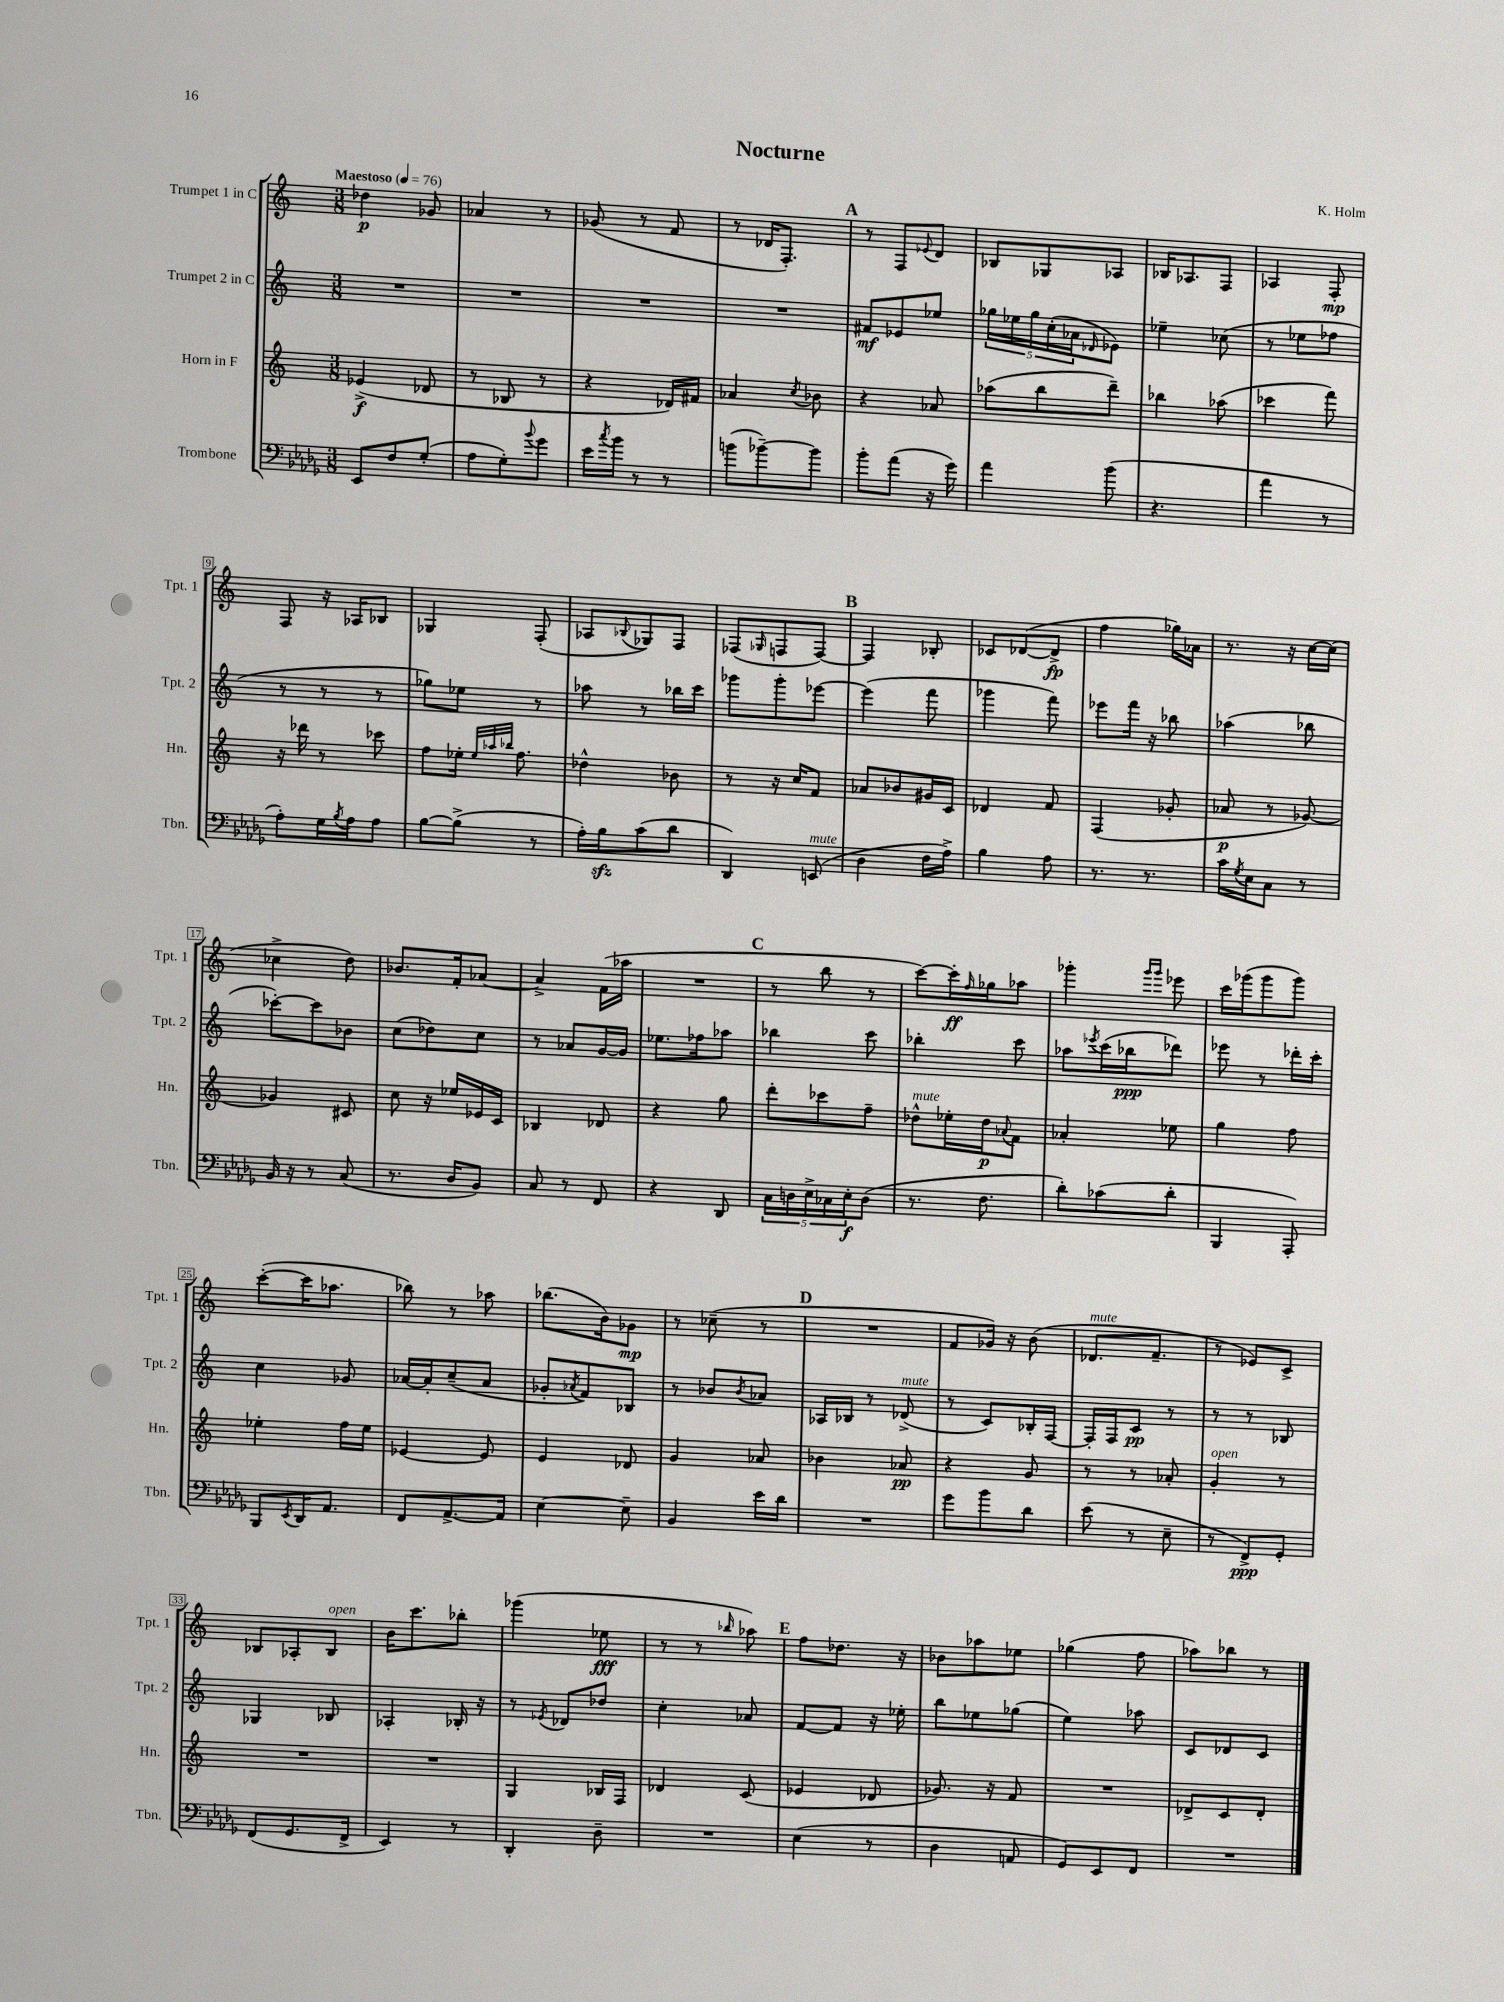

**kern	**kern	**kern	**kern
*staff4	*staff3	*staff2	*staff1
*clefF4	*clefG2	*clefG2	*clefG2
*k[b-e-a-d-g-]	*k[]	*k[]	*k[]
*M3/8	*M3/8	*M3/8	*M3/8
*MM76	*MM76	*MM76	*MM76
8EE-/L	(4e-^/	4.r	4dd-\
8F/	.	.	.
(8G-'/J	8d-/	.	8g-/
=	=	=	=
8A-\L	8r	4.r	4a-/
8G-'\)	8B-/	.	.
8qqb-/	.	.	.
8g-\J	8r	.	8r
=	=	=	=
16e-\LL	4r	4.r	(8g-/
8qcc/	.	.	.
16b-\JJ	.	.	.
8r	.	.	8r
8r	16d-/LL)	.	8f/
.	16f#/JJ	.	.
=	=	=	=
(8b\L	4a-/	4.r	8r
[8b-~\)	.	.	16d-/LK
.	.	.	8.F'/J)
.	8qcc/	.	.
8b-\]J	8b-\	.	.
=	=	=	=
8b-'\L	4r	8f#/L	8r
(8a-\J	.	8e-/	8F/L
.	.	.	8qqe-/
16r	8a-/	8ee-/J	8d/J
16g-\)	.	.	.
=	=	=	=
4a-\	(8aa-\L	20gg-\LL	8B-/L
.	.	20ee-\	.
.	.	20gg-\	.
.	8bb\	.	8G-/
.	.	(20cc'\	.
.	.	20a-\J	.
.	.	16qqd-/	.
(8b-\	8ddd~\J)	8e-\J)	8A-/J
=	=	=	=
4.r	4bb-\	4ee-~\	16B-/LK
.	.	.	8.A-/
.	(8aa-\	(8cc-\	8F/J
=	=	=	=
4a-\	4ccc-\	8r	4A-/
.	.	8ee-\L	.
8r	8fff\)	8ff-\J	8F'/
=	=	=	=
8A-'\L)	16r	8r	8F/
.	16ddd-\	.	.
16G-\L	8r	8r	16r
8qB-/	.	.	.
16A-\J	.	.	16A-/LK
8A-\J	8ccc-\	8r	8B-/J
=	=	=	=
[8B-\L	8ff\L	8gg-\L)	4G-/
(8B-^\]J	16ee-'\Jk	8ee-\J	.
.	32qqee-/LLL	.	.
.	32qqaa-/	.	.
.	32qqbb-/JJJ	.	.
.	8.ff\	.	.
8r	.	8r	(8F'/
=	=	=	=
16A-'\LL)	4dd-^^\	8aa-\	8A-/L
16B-\J	.	.	.
.	.	.	8qqB-/
(8c\	.	8r	8G-/)
8d-\J	8b-\	16bb-\LL	8F/J
.	.	16ccc\JJ	.
=	=	=	=
4DD-/)	8r	8ggg-\L	(8F-/L
.	.	.	16qqG-/
.	16r	8ggg-'\	8F/
.	16cc/LK	.	.
(8EE/	8f/J	[8eee-\J	[8F/J)
=	=	=	=
4D-\	8a-/L	(4eee-\]	4F/]
.	8b-/	.	.
16F\LL	16g#/L	8fff\	8B-'/
16A-^\JJ)	16c/JJ	.	.
=	=	=	=
4B-\	4d-/	4ggg-\	8c-/L
.	.	.	([8d-/
8A-\	8f/	8fff\)	8d-^/]J
=	=	=	=
8.r	(4F/	8eee-\L	4ff\
.	.	16fff\Jk	.
8.r	.	16r	.
.	8g-'/	8bb-\	16gg-\LL)
.	.	.	16a-\JJ
=	=	=	=
16c\LL	8a-/	(4aa-\	8.r
8qG-/	.	.	.
16E-\J	.	.	.
8C\J	8r	.	.
.	.	.	16r
8r	[8g-/)	8bb-\	[16cc\LL
.	.	.	(16cc\]JJ
=	=	=	=
16BB-/	4g-/]	[8ccc-'\L)	4cc-^\
16r	.	.	.
8r	.	8ccc-\]	.
(8C/	8c#/	8b-\J	8dd\)
=	=	=	=
8.r	8cc\	(8cc\L	8.b-/L
.	16r	8dd-\)	.
16D-/LK	16ee-/LL	.	16f'/k
8BB-/J)	16e-/	8cc\J	[8a-/J
.	16c/JJ	.	.
=	=	=	=
8C/	4B-/	8r	4a-^/]
8r	.	8a-/L	.
8FF/	8d-/	[16g/L	(16f\LL
.	.	16g/]JJ	16aa-\JJ
=	=	=	=
4r	4r	8.ee-\L	4.r
.	.	16ff-\k	.
8DD-/	8gg\	8aa-\J	.
=	=	=	=
20C\LL	8ddd'\L	4bb-\	8r
20D\	.	.	.
20E-^\	.	.	.
.	8ccc-\	.	8bb\
20C-\	.	.	.
20E-'\J	.	.	.
(8D\J	8ff~\J	8ccc\	8r
=	=	=	=
8.r	8dd-^^\L	4bb-'\	[8ccc\L)
.	16ee-'\L	.	16ccc'\]L
.	.	.	16qqff/
8.F\	16dd-\J	.	16gg-\J
.	8qqa-/	.	.
.	8f\J	8ccc\	8aa-\J
=	=	=	=
8d-'\L)	4a-'/	8aa-\L	4ggg-'\
.	.	8qeee-/	.
(8c-\	.	(16ccc\L	.
.	.	16bb-\J	.
.	.	.	16qqggg-/LL
.	.	.	16qqggg-/JJ
8d-'\J	8ee-\	8ddd-\J)	8eee-\
=	=	=	=
4BBB-/	4gg\	8eee-\	16ccc\LL
.	.	.	(16ggg-\J
.	.	8r	8ggg-\
8AAA-'/)	8ff\	16ddd-'\LL	8ggg-\J)
.	.	16ccc'\JJ	.
=	=	=	=
8BBB-/L	4ee-'\	4cc\	([8ccc'\L
8qEE-/	.	.	.
16DD-/K	.	.	16ccc\]K
8.AA-/J	.	.	8.aa-\J
.	16ff\LL	8g-/	.
.	16ee-\JJ	.	.
=	=	=	=
8FF/L	[4e-/	[16a-/LL	8bb-\)
.	.	16a-'/]J	.
[8.AA-^/	.	(8cc~/	8r
.	8e-/]	8a-/J	8aa-\
16AA-/]Jk	.	.	.
=	=	=	=
[4E-\	4e/	8g-'/L	(8.bb-\L
.	.	8qa-/	.
.	.	8f/)	.
.	.	.	16b\k)
8E-~\]	8d-/	8B-/J	8g-\J
=	=	=	=
4BB-/	4g/	8r	8r
.	.	8b-/L	(8cc-~\
.	.	8qb-/	.
16e-\LL	8a-/	8a-/J	8r
16d-\JJ	.	.	.
=	=	=	=
4.r	4b-\	16A-/LL	4.r
.	.	16B-/JJ	.
.	.	8r	.
.	8a-/	(8d-^/	.
=	=	=	=
8g-\L	4r	8r	8f/L
8b-\	.	8c/L)	16g-/Jk)
.	.	.	16r
8d-\J	8g/	16B-'/L	(8b\
.	.	[16F/JJ	.
=	=	=	=
(8e-\	8r	16F'/]LL	8.d-/L
.	.	16F/J	.
8r	8r	8c/J	.
.	.	.	8.f~/J
8E-~\	8a-'/	8r	.
=	=	=	=
8r	4g'/	8r	8r
8FF^/L)	.	8r	8e-/L)
8GG-'/J	8r	8B-/	8c^/J
=	=	=	=
(8FF/L	4.r	4G-/	8B-/L
8.GG-/	.	.	8A-'/
.	.	8B-/	8B-/J
16FF^/Jk	.	.	.
=	=	=	=
4EE-/)	4.r	4A-'/	16b\LK
.	.	.	8.ccc\
8r	.	16B-'/	8bb-'\J
.	.	16r	.
=	=	=	=
4DD-'/	4G/	8r	(4ggg-\
.	.	8qe-/	.
.	.	8d-/L	.
8D-~\	16B-/LL	8dd-/J	8ee-\
.	16F/JJ	.	.
=	=	=	=
4.r	4d-/	4cc'\	8r
.	.	.	8r
.	.	.	16qqbb-/
.	(8c/	8a-/	8aa-\)
=	=	=	=
(4E-\	4e-/	[8f/L	8ff\L
.	.	8f/]J	8.dd-\J
8r	8d-/	16r	.
.	.	16ee-'\	16r
=	=	=	=
4D-\	8.g-/)	8bb\L	8b-\L
.	.	8ee-\	8aa-\
.	16r	.	.
8AA/	8f/	(8gg-\J	8ee-\J
=	=	=	=
8GG-/L)	4.r	4ee\)	(4gg-\
8EE-/	.	.	.
8FF/J	.	8aa-\	8ff\
=	=	=	=
4.r	8d-^/L	8c/L	8aa-\L)
.	8c/	8d-/	8bb-\J
.	8d-'/J	8c/J	8r
==	==	==	==
*-	*-	*-	*-
